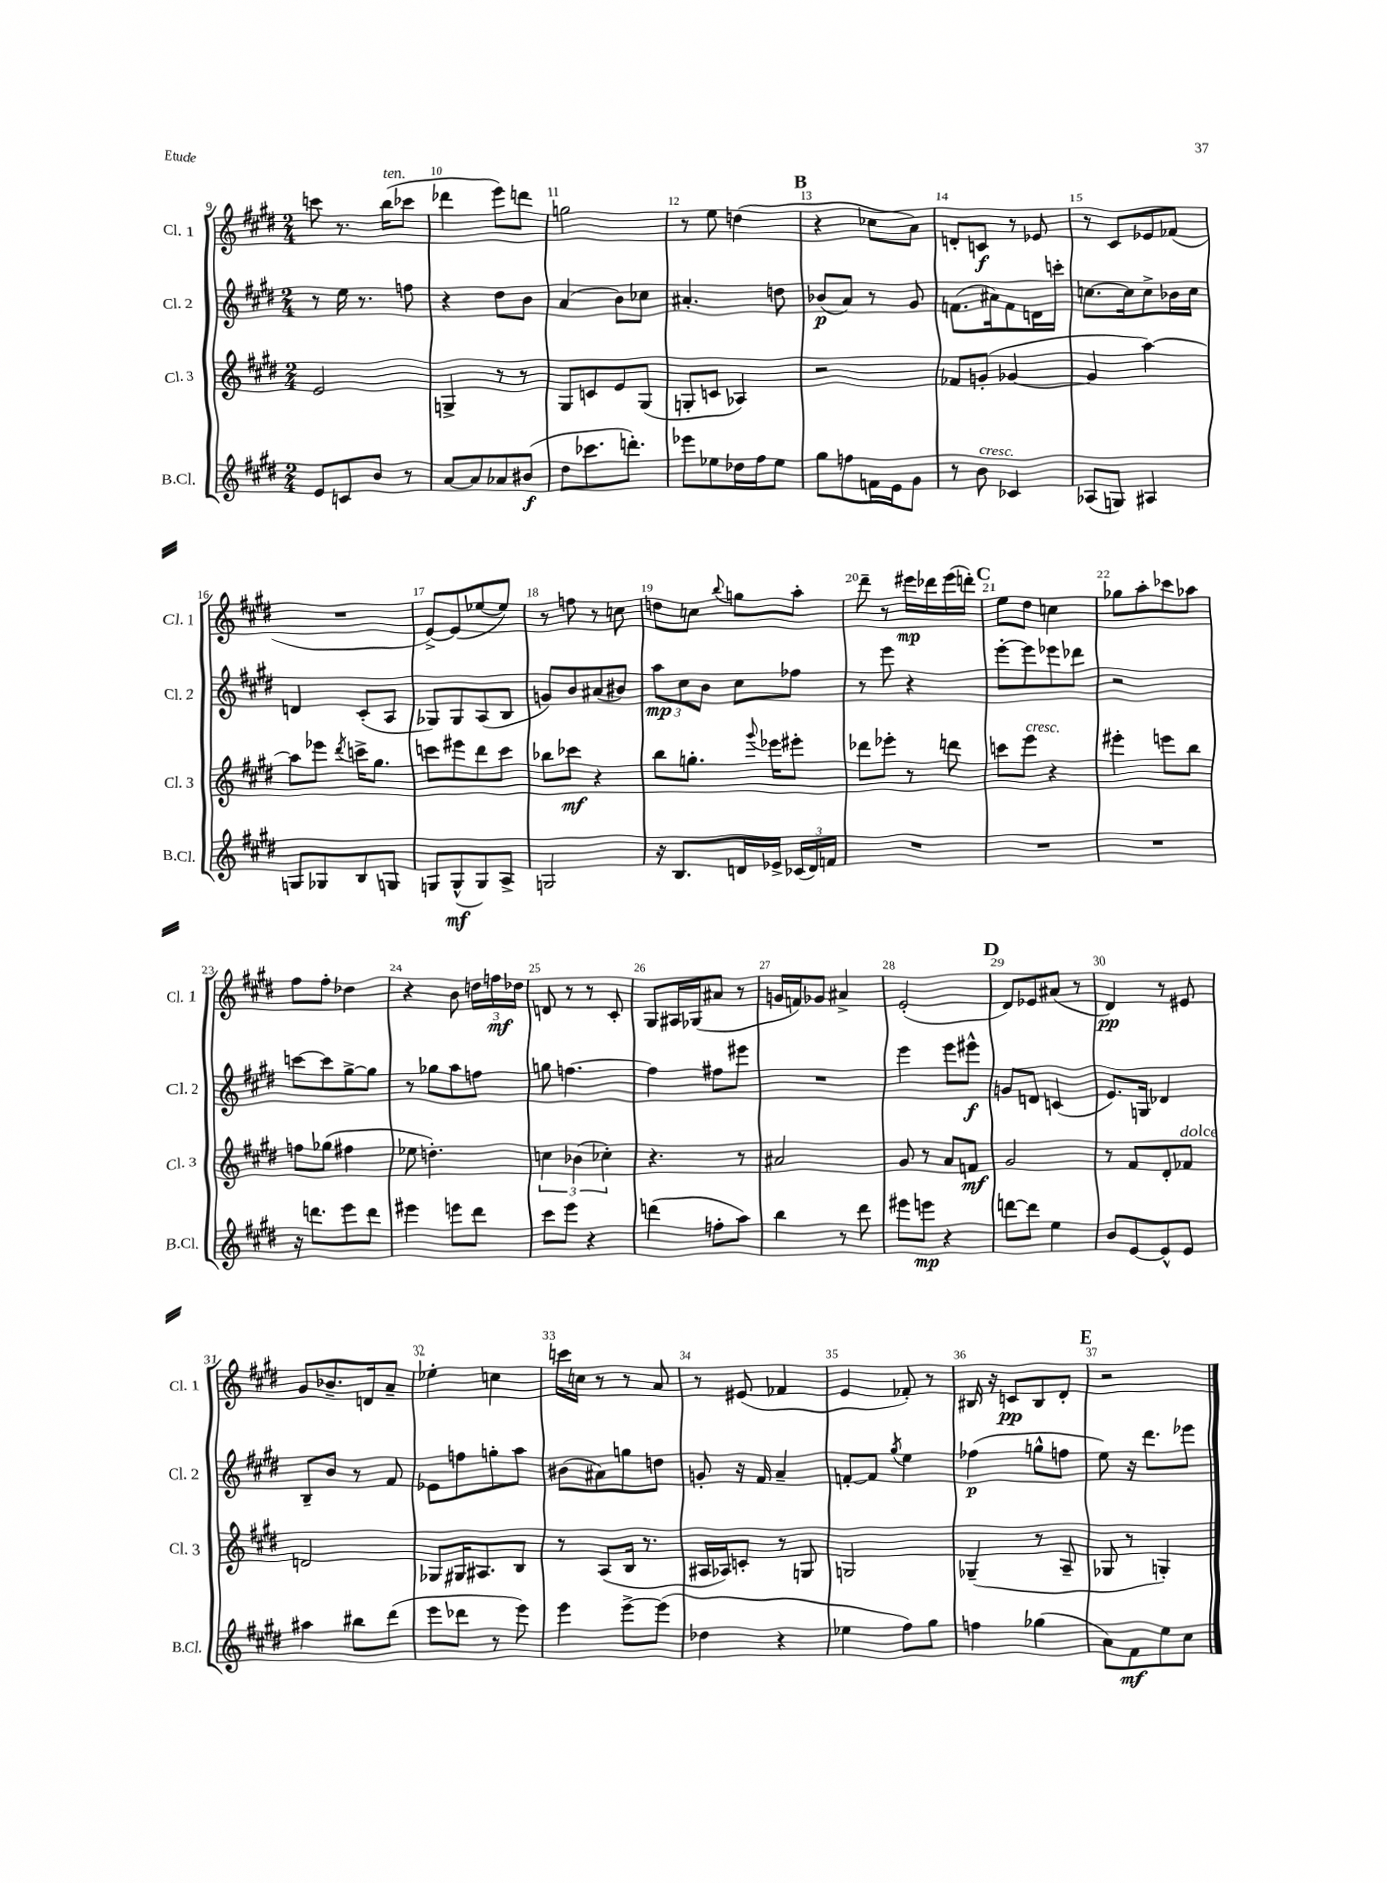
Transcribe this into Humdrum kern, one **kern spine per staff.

**kern	**dynam	**kern	**dynam	**kern	**dynam	**kern	**dynam
*part4	*part4	*part3	*part3	*part2	*part2	*part1	*part1
*staff4	*staff4	*staff3	*staff3	*staff2	*staff2	*staff1	*staff1
*I"B.Cl.	*	*I"Cl. 3	*	*I"Cl. 2	*	*I"Cl. 1	*
*I'B.Cl.	*	*I'Cl. 3	*	*I'Cl. 2	*	*I'Cl. 1	*
*clefG2	*	*clefG2	*	*clefG2	*	*clefG2	*
*k[f#c#g#d#]	*	*k[f#c#g#d#]	*	*k[f#c#g#d#]	*	*k[f#c#g#d#]	*
*M2/4	*	*M2/4	*	*M2/4	*	*M2/4	*
=9	=9	=9	=9	=9	=9	=9	=9
8e/L	.	2e/	.	8r	.	8cccn\	.
8cn/	.	.	.	16ee\	.	8.r	.
.	.	.	.	8.r	.	.	.
8b/J	.	.	.	.	.	.	.
!	!	!	!	!	!	!LO:TX:a:i:t=ten.	!
.	.	.	.	.	.	(16bb\KL	.
8r	.	.	.	8ffn\	.	8ccc-X\J	.
=10	=10	=10	=10	=10	=10	=10	=10
[8a/L	.	4Gn^/	.	4r	.	4ddd-X\	.
8a/]	.	.	.	.	.	.	.
8a-X/	.	8r	.	8dd#\L	.	8eee\L)	.
(8b#X/J	f	8r	.	8b\J	.	8dddn\J	.
=11	=11	=11	=11	=11	=11	=11	=11
8dd#\L	.	8G#/L	.	(4a/	.	2ggn\	.
8.ccc-X\	.	8cn/	.	.	.	.	.
.	.	8e/	.	8b\L)	.	.	.
8.dddn'\J)	.	.	.	.	.	.	.
.	.	(8G#/J	.	8cc-X\J	.	.	.
=12	=12	=12	=12	=12	=12	=12	=12
8eee-X\L	.	8Gn'/L	.	4.a#X'/	.	8r	.
8ee-X\	.	8cn/J	.	.	.	8ee\	.
16dd-X\L	.	4A-X/)	.	.	.	(4ddn\	.
16ff#\J	.	.	.	.	.	.	.
8ee-\J	.	.	.	8ddn\	.	.	.
!!LO:REH:place=s1:t=B
=13	=13	=13	=13	=13	=13	=13	=13
8gg#\L	.	2r	.	(8b-X/L	p	4r	.
8ffn\	.	.	.	8a/J)	.	.	.
16fn\L	.	.	.	8r	.	8cc-X\L	.
16e\J	.	.	.	.	.	.	.
8g#\J	.	.	.	8g#/	.	8a\J)	.
=14	=14	=14	=14	=14	=14	=14	=14
8r	.	8f-X/L	.	(8.fn\L	.	8dn'/L	.
!LO:TX:a:i:t=cresc.	!	!	!	!	!	!	!
8b\	.	(8gn'/J	.	.	.	8cn/J	f
.	.	.	.	16a#X\k)	.	.	.
4c-X/	.	[4g-X/	.	8f\	.	8r	.
.	.	.	.	16dn\L	.	8e-X/	.
.	.	.	.	16cccn'\JJ	.	.	.
=15	=15	=15	=15	=15	=15	=15	=15
(8A-X/L	.	4g-/]	.	[8.ccn\L	.	8r	.
8Gn/J)	.	.	.	.	.	8c#/L	.
.	.	.	.	16cc\k]	.	.	.
4A#X/	.	[4aa\)	.	8cc^\	.	8e-X/	.
.	.	.	.	16b-X\L	.	(8f-X/J	.
.	.	.	.	16cc\JJ	.	.	.
!!LO:LB:g=z
=16	=16	=16	=16	=16	=16	=16	=16
8Gn/L	.	8aa\L]	.	4dn/	.	2r	.
8G-X/	.	8eee-X\J	.	.	.	.	.
.	.	8qddd#/	.	.	.	.	.
8B/	.	16cccn^\KL	.	(8c#'/L	.	.	.
.	.	8.gg#\J	.	.	.	.	.
8Gn/J	.	.	.	8A/J	.	.	.
=17	=17	=17	=17	=17	=17	=17	=17
8Gn/L	.	8cccn\L	.	8G-X/L)	.	[8e^/L)	.
(8G^^/	mf	8eee#X\	.	8G-/	.	(8e/]	.
8G/)	.	8ddd#\	.	(8A/	.	[8ee-X/	.
8A^/J	.	8ccc\J	.	8B/J	.	8ee-/J])	.
=18	=18	=18	=18	=18	=18	=18	=18
2Gn/	.	8bb-X\L	.	8gn/L)	.	8r	.
.	.	8ccc-X\J	mf	8b/	.	8ffn\	.
.	.	4r	.	(8a#X/	.	8r	.
.	.	.	.	8b#X/J)	.	8ccn\	.
=19	=19	=19	=19	=19	=19	=19	=19
16r	.	8bb\L	.	12aa\L	mp	8ddn\L	.
8.B/L	.	.	.	.	.	.	.
.	.	.	.	12cc#\	.	.	.
.	.	8.ggn'\J	.	.	.	8ccn\J	.
.	.	.	.	12b\J	.	.	.
.	.	.	.	.	.	8qqbb/	.
16dn/L	.	.	.	8cc#\L	.	8ggn\L	.
.	.	8qqggg#/	.	.	.	.	.
16e-X^/JJ	.	16eee-X\KL	.	.	.	.	.
(24c-X/LL	.	8eee#X'\J	.	8ff-X\J	.	8aa'\J	.
24d/)	.	.	.	.	.	.	.
24fn/JJ	.	.	.	.	.	.	.
=20	=20	=20	=20	=20	=20	=20	=20
2r	.	8ddd-X\L	.	8r	.	8ddd#~\	.
.	.	8eee-X'\J	.	8eee\	.	8r	.
.	.	8r	.	4r	.	16eee#X\LL	mp
.	.	.	.	.	.	16ddd-X\	.
.	.	8dddn\	.	.	.	(16eee#\	.
.	.	.	.	.	.	16dddn'\JJ)	.
!!LO:REH:place=s1:t=C
=21	=21	=21	=21	=21	=21	=21	=21
2r	.	8cccn\L	.	[8eee'\L	.	8ee\L	.
!	!	!LO:TX:a:i:t=cresc.	!	!	!	!	!
.	.	8eee\J	.	8eee\]	.	8dd#\J	.
.	.	4r	.	8eee-X\	.	4ccn\	.
.	.	.	.	8ddd-X\J	.	.	.
=22	=22	=22	=22	=22	=22	=22	=22
2r	.	4eee#X'\	.	2r	.	8gg-X\L	.
.	.	.	.	.	.	8aa'\	.
.	.	8eeen\L	.	.	.	8ccc-X\	.
.	.	8bb\J	.	.	.	8aa-X\J	.
!!LO:LB:g=z
=23	=23	=23	=23	=23	=23	=23	=23
16r	.	8ffn\L	.	[8cccn\L	.	8ff#\L	.
8.dddn\L	.	.	.	.	.	.	.
.	.	(8gg-X\J	.	8ccc\]	.	8ff#'\J	.
8eee\	.	4ff#X\	.	[8gg#^\	.	4dd-X\	.
8ddd\J	.	.	.	8gg#\J]	.	.	.
=24	=24	=24	=24	=24	=24	=24	=24
4eee#X\	.	8ee-X\	.	8r	.	4r	.
.	.	4.ddn'\)	.	8gg-X\L	.	.	.
8eeen\L	.	.	.	8aa\	.	8b\	.
8ddd#\J	.	.	.	8ffn\J	.	24ddn\LL	.
.	.	.	.	.	.	24ffn\	mf
.	.	.	.	.	.	24dd-X\JJ	.
=25	=25	=25	=25	=25	=25	=25	=25
8ccc#\L	.	6ccn\	.	8ggn\	.	8dn/	.
8eee\J	.	.	.	[4.ffn\	.	8r	.
.	.	(6b-X\	.	.	.	.	.
4r	.	.	.	.	.	8r	.
.	.	6cc-X'\)	.	.	.	.	.
.	.	.	.	.	.	8c#'/	.
=26	=26	=26	=26	=26	=26	=26	=26
(4dddn\	.	4.r	.	4ff\]	.	8G#/L	.
.	.	.	.	.	.	16A#X/L	.
.	.	.	.	.	.	(16G-X/J	.
8ffn'\L	.	.	.	8ff#X\L	.	8a#X/J	.
8aa\J)	.	8r	.	8eee#X\J	.	8r	.
=27	=27	=27	=27	=27	=27	=27	=27
4bb\	.	2a#X/	.	2r	.	16gn/LL	.
.	.	.	.	.	.	16fn/J)	.
.	.	.	.	.	.	8g-X/J	.
8r	.	.	.	.	.	4a#X^/	.
8ddd#\	.	.	.	.	.	.	.
=28	=28	=28	=28	=28	=28	=28	=28
8eee#X\L	.	8g#/	.	4eee\	.	(2e'/	.
8eeen\J	mp	8r	.	.	.	.	.
4r	.	8a/L	.	8eee\L	.	.	.
.	.	8fn/J	mf	8eee#X^^\J	f	.	.
!!LO:REH:place=s1:t=D
=29	=29	=29	=29	=29	=29	=29	=29
[8dddn\L	.	2g#/	.	8gn/L	.	8d#/L)	.
8ddd\J]	.	.	.	8dn/J	.	8e-X/	.
4ee\	.	.	.	(4cn/	.	(8a#X/J	.
.	.	.	.	.	.	8r	.
=30	=30	=30	=30	=30	=30	=30	=30
8b/L	.	8r	.	8.e/L)	.	4d#/)	pp
[8e/	.	8f#/L	.	.	.	.	.
.	.	.	.	16Gn/Jk	.	.	.
8e^^/]	.	8d#'/	.	4d-X/	.	8r	.
!	!	!LO:TX:a:i:t=dolce	!	!	!	!	!
8e/J	.	8f-X/J	.	.	.	8e#X/	.
!!LO:LB:g=z
=31	=31	=31	=31	=31	=31	=31	=31
4aa#X\	.	2dn/	.	8B~/L	.	8g#/L	.
.	.	.	.	8b/J	.	8.b-X~/	.
8bb#X\L	.	.	.	8r	.	.	.
.	.	.	.	.	.	16dn/k	.
(8ddd#\J	.	.	.	8f#/	.	8a~/J	.
=32	=32	=32	=32	=32	=32	=32	=32
8eee\L	.	8G-X/L	.	8e-X\L	.	4ee-X'\	.
8ddd-X\J	.	16G#X/K	.	8ffn\	.	.	.
.	.	8.A#X/	.	.	.	.	.
8r	.	.	.	8ggn'\	.	4ccn\	.
8eee\)	.	8B/J	.	8aa\J	.	.	.
=33	=33	=33	=33	=33	=33	=33	=33
4eee\	.	8r	.	(8b#X\L	.	16cccn\LL	.
.	.	.	.	.	.	16ccn\JJ	.
.	.	(8A/L	.	8a#X\)	.	8r	.
[8eee^\L	.	16B/Jk	.	8ggn\	.	8r	.
.	.	8.r	.	.	.	.	.
(8eee\J]	.	.	.	8ddn\J	.	8a/	.
=34	=34	=34	=34	=34	=34	=34	=34
4dd-X\	.	16A#X/LL	.	8gn'/	.	8r	.
.	.	16A-X/J)	.	.	.	.	.
.	.	8cn'/J	.	16r	.	(8e#X/	.
.	.	.	.	16f#/	.	.	.
4r	.	8r	.	4a~/	.	4f-X/	.
.	.	8Gn/	.	.	.	.	.
=35	=35	=35	=35	=35	=35	=35	=35
4ee-X\	.	2Gn/	.	[8fn'/L	.	4e/	.
.	.	.	.	8f/J]	.	.	.
.	.	.	.	8qgg#/	.	.	.
8ff#\L)	.	.	.	4ee\	.	8f-X'/)	.
8gg#\J	.	.	.	.	.	8r	.
=36	=36	=36	=36	=36	=36	=36	=36
4ffn\	.	(4G-X~/	.	(4ff-X\	p	16B#X/	.
.	.	.	.	.	.	16r	.
.	.	.	.	.	.	8cn/L	pp
(4gg-X\	.	8r	.	8ggn^^\L	.	8B#/	.
.	.	8A~/	.	8ffn\J	.	8d#'/J	.
!!LO:REH:place=s1:t=E
=37	=37	=37	=37	=37	=37	=37	=37
8a\L)	.	8G-X/	.	8ee\)	.	2r	.
8f#\	mf	8r	.	16r	.	.	.
.	.	.	.	8.ddd#\L	.	.	.
8ee\	.	4Gn'/)	.	.	.	.	.
8cc#\J	.	.	.	8eee-X\J	.	.	.
==	==	==	==	==	==	==	==
*-	*-	*-	*-	*-	*-	*-	*-
